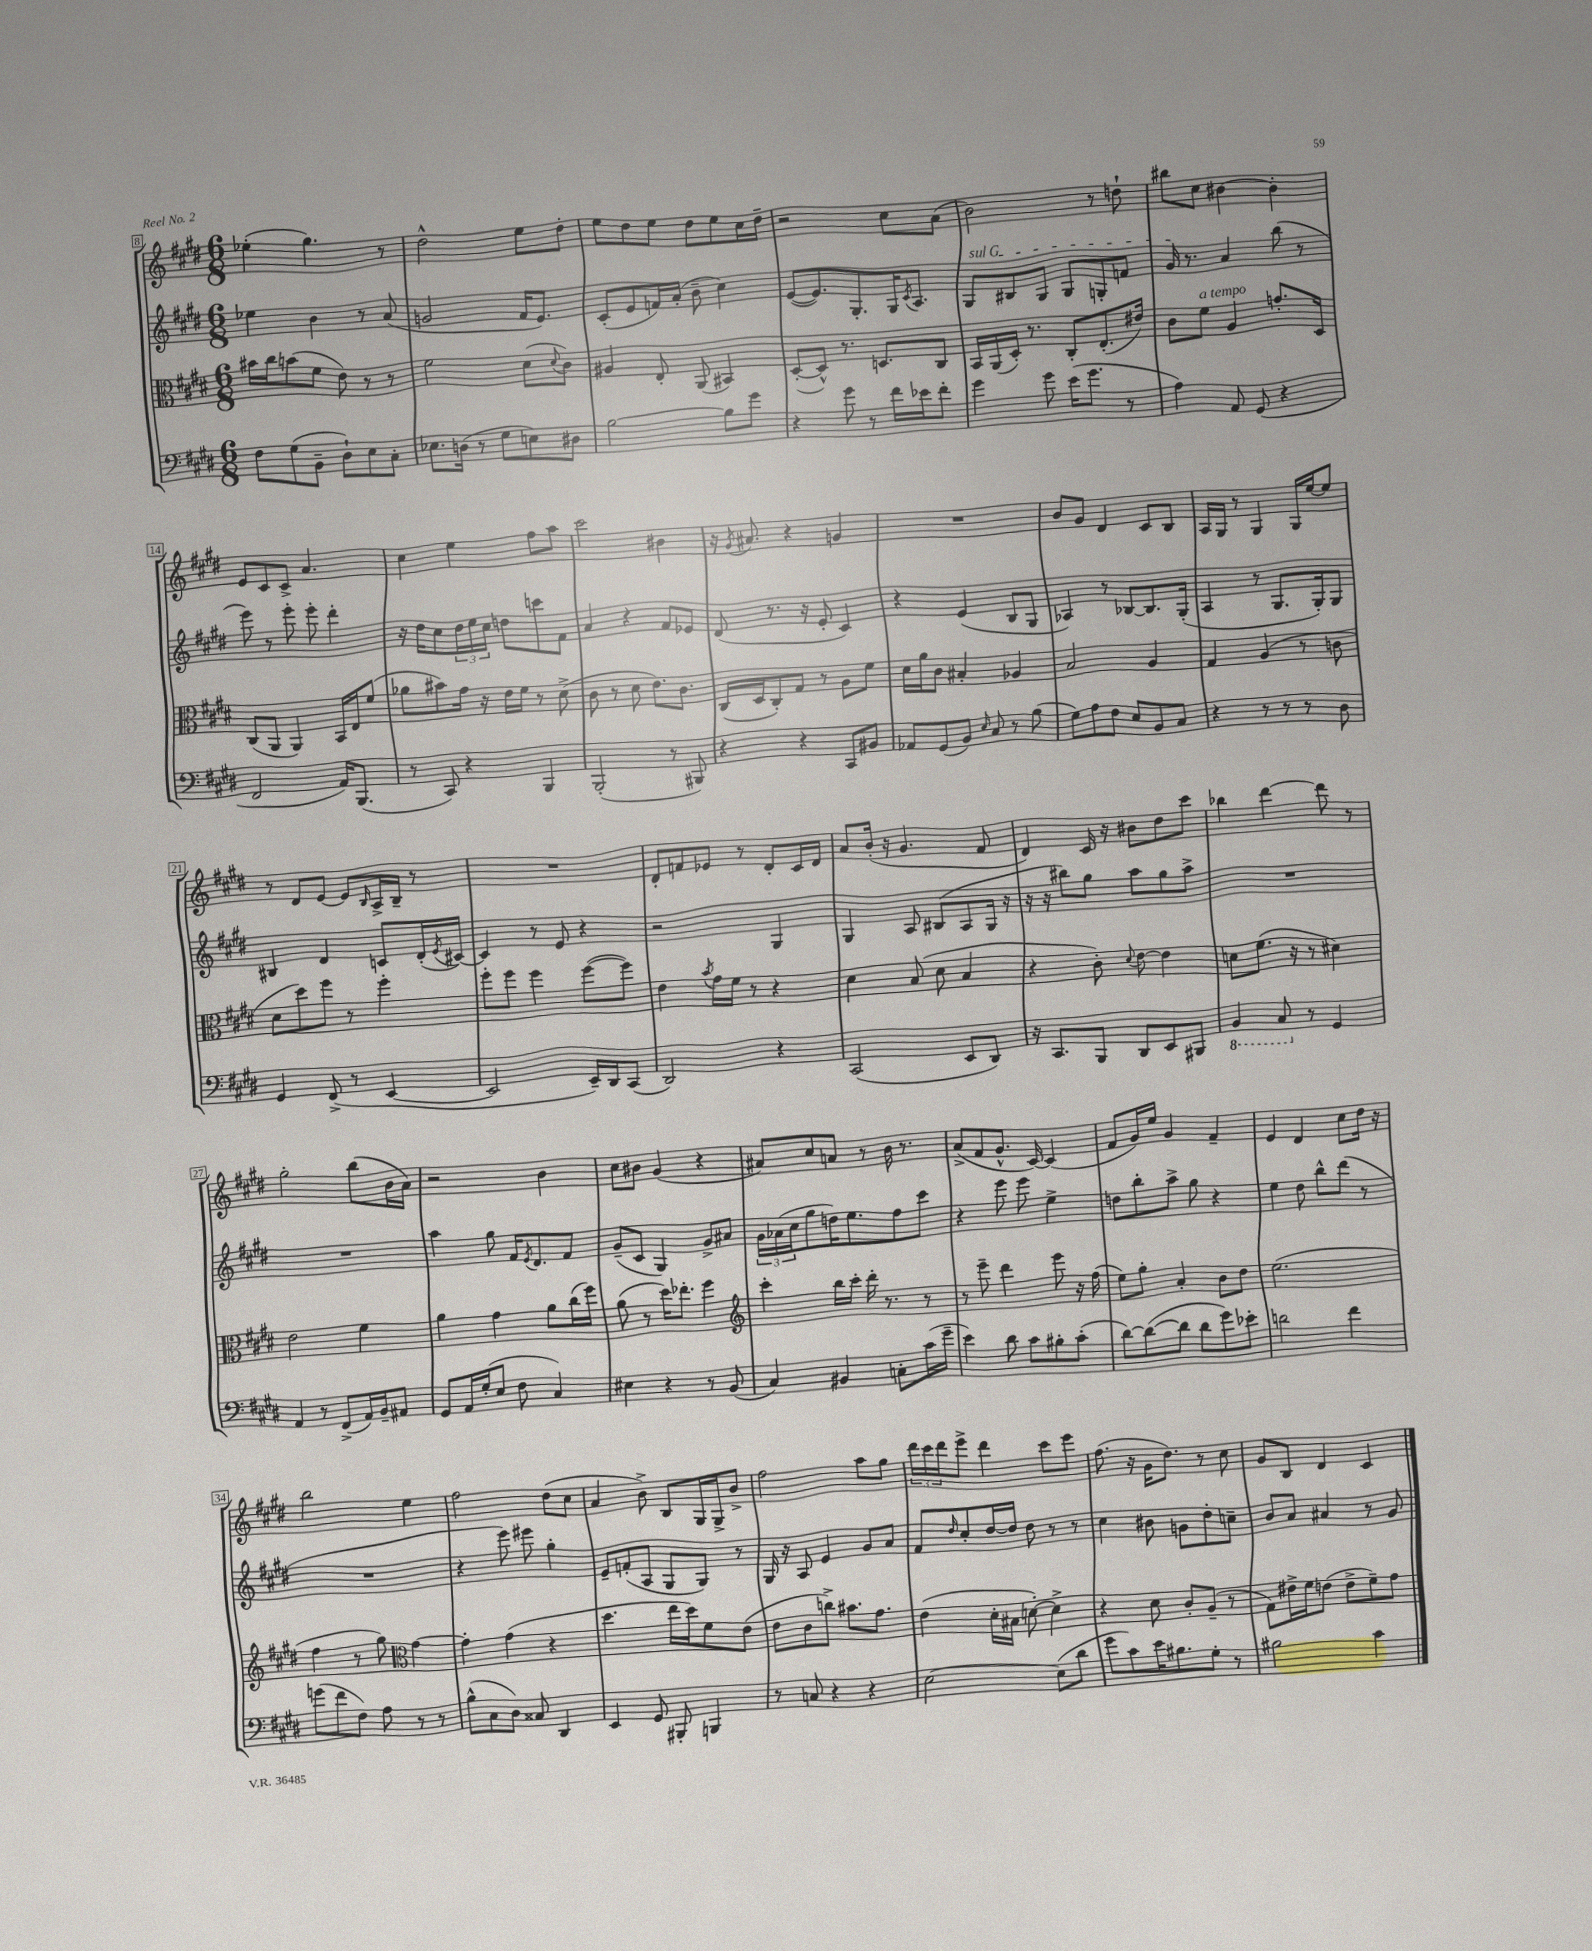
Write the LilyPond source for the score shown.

<<
\new StaffGroup <<
\new Staff = "s0" {
    \clef treble \key e \major \numericTimeSignature \time 6/8
    ees''4-.( gis''4.) r8 |
    dis''2-^ e''8 dis''8-. |
    e''8 dis''8 e''8 dis''8 e''8 cis''16 dis''16-- |
    r2 cis''8 a'8( |
    b'2) r8 d''8-! |
    bis''8 cis''8 bis'4~ bis'4-. |
    e'8 cis'8 cis'8-> a'4. |
    cis''4 e''4 fis''8 a''8 |
    cis'''2 bis'4 |
    r16 \acciaccatura { gis'8 } ais'8. r4 g'4 |
    R2. |
    b'8 gis'8 dis'4 cis'8 b8 |
    a16 gis16 r8 gis4 gis16 e''16~ e''8 |
    r8 dis'8 e'8~ e'8 \grace { b16 } a16-> b16-- r8 |
    R2. |
    dis'8-. f'8 ees'8 r8 dis'8-. cis'16 dis'16 |
    a'8 b'16-.( r16 gis'4. fis'8 |
    dis'4) cis'16 r16 bis'8 dis''8 cis'''8 |
    bes''4 dis'''4~ dis'''8 r8 |
    gis''2-. b''8( b'16 a'16) |
    r2 b'4 |
    cis''8 bis'8 gis'4( r4 |
    ais'8) cis''8 a'8 r8 b'16 r8. |
    a'8->( fis'8 gis'8.-^ cis'16~) cis'4( |
    fis'8 gis'16) e''16 gis'4 fis'4-- |
    e'4 dis'4 cis''8 dis''16 r16 |
    b''2 e''4 |
    fis''2 dis''8( cis''8 |
    a'4 b'8->) b8 gis16 gis16-> b'8-> |
    fis''2 a''8 gis''8 |
    \tuplet 3/2 { dis'''16 cis'''16 dis'''16 } e'''8-> dis'''4 cis'''8 e'''8 |
    fis''8.( r16 gis'16 dis''8.) r8 cis''8 |
    gis'8 b8 dis'4 cis'4 \bar "|." |
}
\new Staff = "s1" {
    \clef treble \key e \major \numericTimeSignature \time 6/8
    ees''4 b'4 r8 a'8( |
    g'2 fis'16 e'8.) |
    cis'8-.( e'8 f'16) a'16-.( b'8-- cis''4) |
    e'8~( e'8.) gis8.-. gis16 \acciaccatura { cis'8 } a8. |
    \once \override TextSpanner.bound-details.left.text = \markup { \italic "sul G" } gis8\startTextSpan bis8 gis8 gis8 g8-. f'8 |
    gis'16\stopTextSpan r8. a'4 b''8( r8 |
    e'''8) r8 e'''8-. e'''8-. dis'''4-. |
    r16 dis''16 cis''8 \tuplet 3/2 { dis''16 e''16 cis''16 } d''8 c'''8 fis'8 |
    a'4 r4 fis'8 ees'8 |
    dis'8( r8. r16 e'8-. cis'4) |
    r4 e'4( b8 gis8 |
    aes4) r8 bes8~ bes8. gis16-.( |
    a4 r8 gis8. gis16-.) gis8 |
    bis4 dis'4 c'8 dis'16-.( \acciaccatura { e'8 } cis'16~) |
    cis'4 r8 e'8 r4 |
    r2 gis4 |
    gis4 a8 bis8( a8 gis16 r16 |
    r16 r16 bis''8) gis''8 a''8 gis''8 a''8-> |
    R2. |
    R2. |
    a''4 gis''8 fis'16 \acciaccatura { e'8 } dis'8. fis'8 |
    gis'8--( cis'8 gis4) gis'8-> ais'8 |
    \tuplet 3/2 { gis'16 aes'16( cis''16 } gis''8 d''16) e''8. fis''8 cis'''8 |
    r4 e'''8 e'''8 e''4-> |
    d''8 b''8-. a''8-> gis''8 r4 |
    e''4 dis''8 b''8-^ dis'''8( r8 |
    R2. |
    r4 e'''8) eis'''8 gis''4-. |
    e'8-- f'8-.( a8 gis8 gis8) r8 |
    gis16 r16 a8 e'4 gis'8 a'8 |
    fis'8 \grace { dis''16 } cis''8-. dis''16~ dis''16 dis''8 r8 r8 |
    cis''4 bis'8 g'8 dis''8-. c''8-- |
    b'8 a'8 ais'4 r8 gis'8 \bar "|." |
}
\new Staff = "s2" {
    \clef alto \key e \major \numericTimeSignature \time 6/8
    bis'16 cis''16 b'8( fis'8 e'8) r8 r8 |
    fis'2 dis'8( \appoggiatura { dis'8 } cis'8) |
    ais4 e8-. a,8( bis,4) |
    dis8~-.( dis8-^) r8. d8. cis8 |
    b,16 a,16( dis16-.) r8. cis8-. e8.-.( eis'16) |
    cis'8 fis'8^\markup { \italic "a tempo" } a4 g'8.-. dis16 |
    cis8( a,8 a,4) b,16 e16 fis'8( |
    aes'8 bis'8) gis'16 r16 e'16 fis'16 r8 dis'8->( |
    cis'8 r8 dis'8 e'8.) cis'8. |
    cis16( dis16 cis8-.) gis8 r8 a8 fis'8 |
    dis'16 a'16 cis'8 bis4-. aes4 |
    b2 a4 |
    gis4 a4( r8 c'8 |
    dis'8 dis''8) fis''8 r8 fis''4-. |
    fis''8-. fis''8 fis''4 fis''8~( fis''8) |
    e'4 \acciaccatura { b'8 } gis'16 fis'16 r8 r4 |
    dis'4 b8( dis'8 b4 |
    r4 cis'8-.) \appoggiatura { dis'8 } e'8~ e'4 |
    d'8 fis'8.( r16 r8 dis'4) |
    e'2 fis'4 |
    a'4 gis'4 a'8 cis''16( fis''16) |
    a'8( r8 dis''16) ees''8.-. fis''4 |
    \clef treble cis'''4-. b''16 cis'''16-. dis'''16-. r8. r8 |
    r8 e'''8-- dis'''4 e'''8 r16 fis''16( |
    e''8) gis''8-. a'4-. b'8 dis''8 |
    e''2.( |
    fis''4 r8 gis''8) \clef alto gis'4~ |
    gis'4-. gis'4( r4 |
    dis''4. e''16 dis''16) fis'8 e'8( |
    e'8 cis'8 c''8->) bis'8. gis'8. |
    e'4( dis'16-. bis16 d'8~-.) d'4-> |
    r4 dis'8 cis'8-. a8--( r8 |
    gis8) eis'16-> fis'16 e'8( e'8-> fis'8--) gis'8 \bar "|." |
}
\new Staff = "s3" {
    \clef bass \key e \major \numericTimeSignature \time 6/8
    fis8 gis8( b,8-- dis8-!) e8 cis8-. |
    ees8. d16( r8 gis8 e8) dis8 |
    b2~ b8 gis'8 |
    r4 gis'8 r8 fis'16 ees'16 fis'8-. |
    gis'4 gis'8 e'16( gis'8. r8 |
    a4) a,8 gis,8( r4 |
    fis,2 a,16) b,,8.( |
    r8 cis,8) r4 b,,4 |
    b,,2-.( r8 bis,,8) |
    r4 r4 cis,8 bis,8 |
    aes,8 gis,8( b,8) \grace { e16 } cis8 r8 b8( |
    gis8) a8 fis8 e8 b,8 cis8 |
    r4 r8 r8 r8 dis8 |
    gis,4 fis,8->( r8 e,4~ |
    e,2 e,16--) dis,16 cis,8( |
    dis,2) r4 |
    cis,2( e,8 dis,8) |
    r16 cis,8. b,,8 dis,8 e,8 bis,,8 |
    \ottava #-1 b,,4 cis,8 \ottava #0 r8 gis,4 |
    a,4 r8 fis,8->( a,16) b,16-- ais,8 |
    gis,8 a,16 gis16-.( e8 fis8 cis4) |
    eis4 r4 r8 b,8( |
    cis4) bis,4 c8-. cis'16( gis'16-- |
    e'4) dis'8 cis'8 bis8-. cis'8-.( |
    dis'8~) dis'8~( dis'8 dis'8 gis'8) ees'8-. |
    d'2 fis'4 |
    g'8( fis'8 fis8) a8 r8 r8 |
    b8-^( cis8 dis8) cisis8 dis,4 |
    e,4 gis,8 bis,,8-. b,,4 |
    r8 c8 r4 r4 |
    e2~ e8( dis'8 |
    gis'8 cis'8) e'16 bis8. gis8-. r8 |
    bis2 cis'4 \bar "|." |
}
>>
>>
\layout { \context { \Score currentBarNumber = #8 \override BarNumber.stencil = #(make-stencil-boxer 0.1 0.3 ly:text-interface::print) } }
